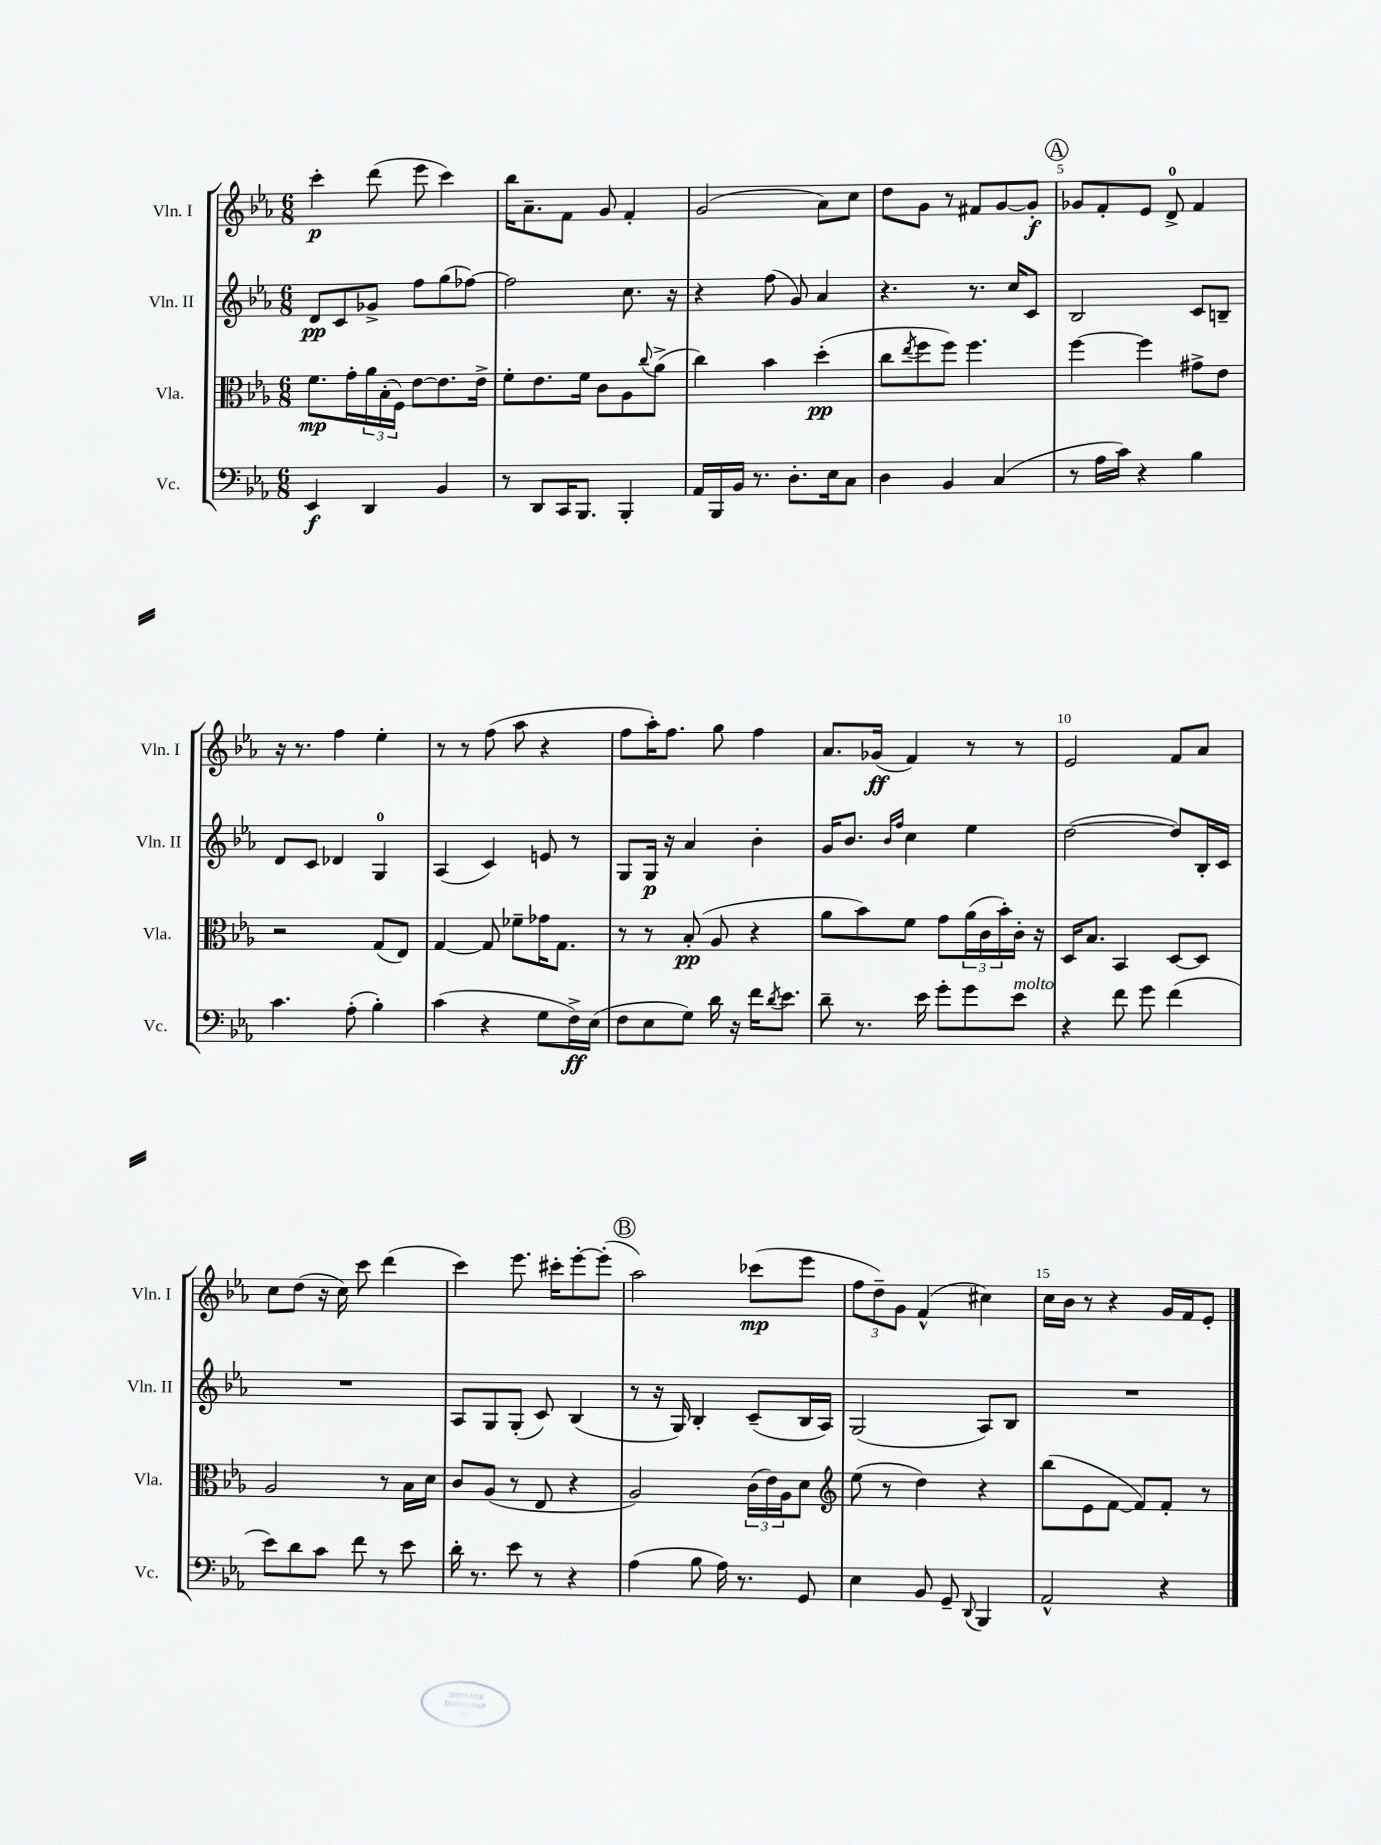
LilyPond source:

<<
\new StaffGroup <<
\new Staff = "s0" \with { instrumentName = "Vln. I" shortInstrumentName = "Vln. I" } {
    \clef treble \key ees \major \numericTimeSignature \time 6/8
    c'''4-.\p d'''8( ees'''8 c'''4) |
    bes''16 aes'8.-- f'8 g'8 f'4-. |
    g'2( aes'8) c''8 |
    d''8 g'8 r8 fis'8 g'8~ g'8-.\f |
    \mark \markup { \circle "A" } ges'8 f'8-. ees'8 d'8-0-> f'4 |
    r16 r8. f''4 ees''4-. |
    r8 r8 f''8( aes''8 r4 |
    f''8 aes''16-.) f''8. g''8 f''4 |
    aes'8. ges'16\ff( f'4) r8 r8 |
    ees'2 f'8 aes'8 |
    c''8 d''8( r16 c''16) c'''8 d'''4( |
    c'''4) ees'''8. cis'''16-. ees'''8~-. ees'''8-.( |
    \mark \markup { \circle "B" } aes''2) ces'''8\mp( ees'''8 |
    \tuplet 3/2 { f''8 d''8--) g'8 } f'4-^( cis''4) |
    c''16 bes'16 r8 r4 g'16 f'16 ees'8-. \bar "|." |
}
\new Staff = "s1" \with { instrumentName = "Vln. II" shortInstrumentName = "Vln. II" } {
    \clef treble \key ees \major \numericTimeSignature \time 6/8
    d'8\pp c'8 ges'8-> f''8 g''8( fes''8~) |
    fes''2 c''8. r16 |
    r4 f''8( g'8) aes'4 |
    r4. r8. c''16 c'8 |
    \mark \markup { \circle "A" } bes2 c'8 b8-- |
    d'8 c'8 des'4 g4-0 |
    aes4( c'4) e'8 r8 |
    g8 g16\p r16 aes'4 bes'4-. |
    g'16 bes'8. \grace { bes'16 f''16 } c''4 ees''4 |
    d''2~( d''8) bes16-. c'16 |
    R2. |
    aes8 g8 g8-.( c'8) bes4( |
    \mark \markup { \circle "B" } r8 r16 g16) bes4-. c'8--( bes16 aes16) |
    g2( aes8) bes8 |
    R2. \bar "|." |
}
\new Staff = "s2" \with { instrumentName = "Vla." shortInstrumentName = "Vla." } {
    \clef alto \key ees \major \numericTimeSignature \time 6/8
    f'8.\mp g'16-. \tuplet 3/2 { aes'16 bes16-.( f16) } ees'8~ ees'8. ees'16-> |
    f'8-. ees'8. f'16 c'8 aes8 \appoggiatura { c''8 } aes'8->( |
    c''4) bes'4 d''4-.\pp( |
    c''8 \acciaccatura { ees''8 } f''8 f''8) f''4. |
    \mark \markup { \circle "A" } f''4~ f''4 gis'8-> ees'8 |
    r2 g8( ees8) |
    g4~ g8 fes'8-- ges'16 g8. |
    r8 r8 bes8-.\pp( aes8 r4 |
    aes'8 bes'8) f'8 g'8 \tuplet 3/2 { aes'16( c'16 bes'16-.) } c'16-. r16 |
    d16 bes8. bes,4 d8~ d8 |
    aes2 r8 bes16 d'16 |
    c'8 aes8( r8 ees8 r4 |
    \mark \markup { \circle "B" } aes2) \tuplet 3/2 { c'16( ees'16) aes16 } d'8 |
    \clef treble ees''8( r8 d''4) r4 |
    bes''8( ees'8 f'8~ f'8) f'8-. r8 \bar "|." |
}
\new Staff = "s3" \with { instrumentName = "Vc." shortInstrumentName = "Vc." } {
    \clef bass \key ees \major \numericTimeSignature \time 6/8
    ees,4\f d,4 bes,4 |
    r8 d,8 c,16 bes,,8. bes,,4-. |
    aes,16 bes,,16 bes,16 r8. d8.-. ees16 c8 |
    d4 bes,4 c4( |
    \mark \markup { \circle "A" } r8 aes16 c'16) r4 bes4 |
    c'4. aes8-.( bes4-.) |
    c'4( r4 g8 f16->\ff) ees16( |
    f8 ees8 g8) d'16 r16 f'16 \acciaccatura { d'8 } ees'8. |
    d'8-- r8. ees'16 g'8-. g'8 ees'8^\markup { \italic "molto" } |
    r4 f'8 g'8 f'4( |
    ees'8) d'8 c'8 f'8 r8 ees'8 |
    d'16-. r8. ees'8 r8 r4 |
    \mark \markup { \circle "B" } aes4( bes8 aes16) r8. g,8 |
    ees4 bes,8 g,8-- \appoggiatura { d,8 } bes,,4 |
    aes,2-^ r4 \bar "|." |
}
>>
>>
\layout { \context { \Score \override BarNumber.break-visibility = ##(#f #t #t) barNumberVisibility = #(every-nth-bar-number-visible 5) } }
